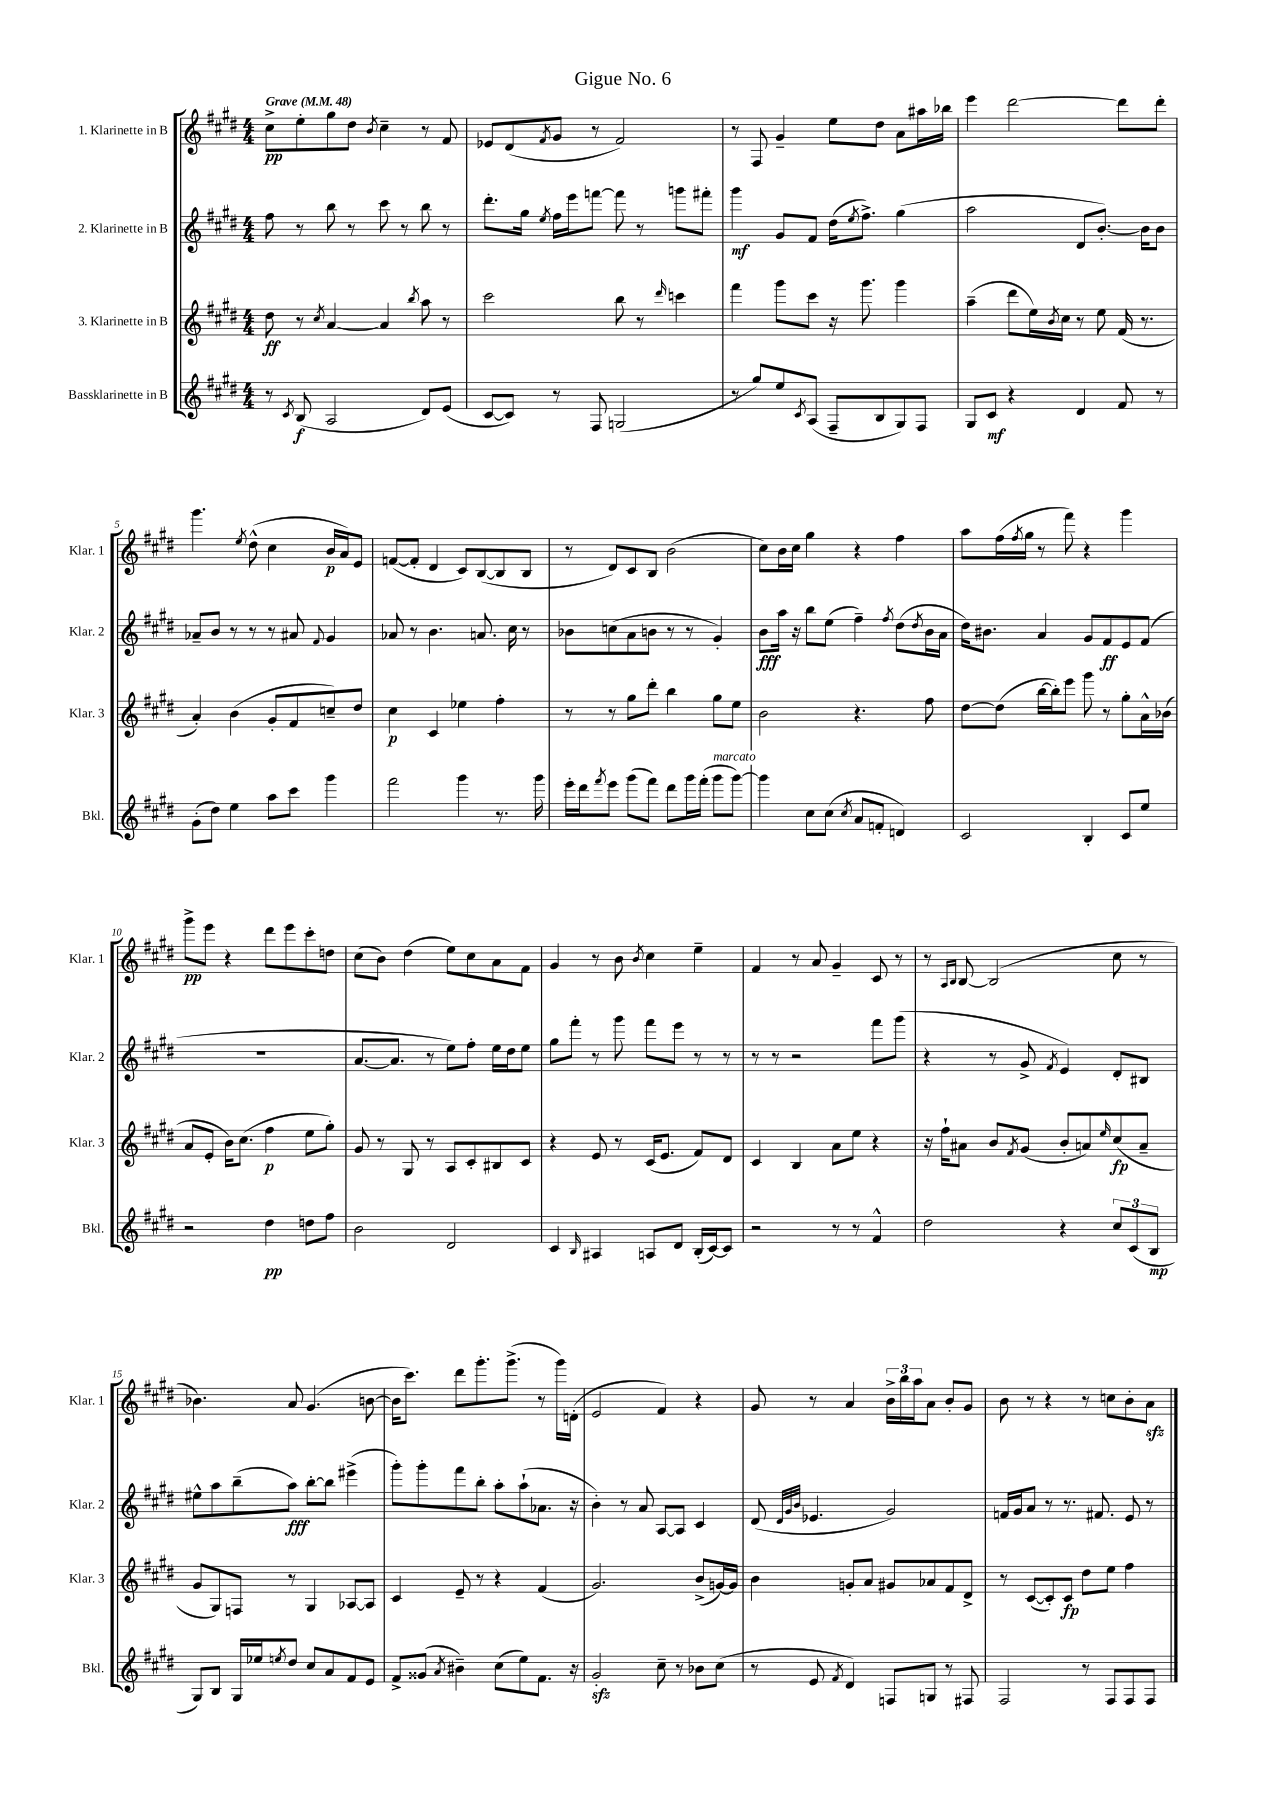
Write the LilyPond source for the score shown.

\header { title = "Gigue No. 6" }
<<
\new StaffGroup <<
\new Staff = "s0" \with { instrumentName = "1. Klarinette in B" shortInstrumentName = "Klar. 1" } {
    \clef treble \key e \major \numericTimeSignature \time 4/4 \tempo "Grave" 4 = 48
    cis''8->\pp e''8-. gis''8 dis''8 \acciaccatura { b'8 } cis''4-- r8 fis'8 |
    ees'8 dis'8( \acciaccatura { fis'8 } gis'8 r8 fis'2) |
    r8 fis8 gis'4-- e''8 dis''8 a'8 ais''16 bes''16 |
    e'''4 dis'''2~ dis'''8 dis'''8-. |
    gis'''4. \acciaccatura { e''8 } dis''8-^( cis''4 b'16\p a'16) e'8 |
    f'8~( f'8-. dis'4 cis'8) b8~( b8 b8 |
    r8 dis'8) cis'8 b8 b'2( |
    cis''8) b'16 cis''16 gis''4 r4 fis''4 |
    a''8 fis''16( \acciaccatura { fis''8 } gis''16 r8 fis'''8) r4 gis'''4 |
    gis'''8->\pp e'''8 r4 dis'''8 e'''8 cis'''8-. d''8 |
    cis''8( b'8) dis''4( e''8) cis''8 a'8 fis'8 |
    gis'4 r8 b'8 \acciaccatura { b'8 } cis''4 e''4-- |
    fis'4 r8 a'8 gis'4-- cis'8 r8 |
    r8 \grace { a16 b16 } b8~ b2( cis''8 r8 |
    bes'4.) a'8 gis'4.( b'8~ |
    b'16 cis'''8.) dis'''8 gis'''8.-. gis'''8.->( r8 gis'''16) d'16-.( |
    e'2 fis'4) r4 |
    gis'8 r8 a'4 \tuplet 3/2 { b'16-> b''16 a''16 } a'8 b'8-. gis'8 |
    b'8 r8 r4 r8 c''8 b'8-. a'8\sfz \bar "|." |
}
\new Staff = "s1" \with { instrumentName = "2. Klarinette in B" shortInstrumentName = "Klar. 2" } {
    \clef treble \key e \major \numericTimeSignature \time 4/4
    fis''8 r8 b''8 r8 cis'''8 r8 b''8 r8 |
    dis'''8.-. gis''16 \acciaccatura { e''8 } fis''16 e'''16 f'''8~ f'''8 r8 g'''8 fis'''8-. |
    gis'''4\mf gis'8 fis'8 dis''16( \acciaccatura { e''8 } fis''8.->) gis''4( |
    a''2 dis'8 b'8.~-.) b'16 b'8 |
    aes'8-- b'8 r8 r8 r8 ais'8 \appoggiatura { fis'8 } gis'4 |
    aes'8 r8 b'4. a'8. cis''16 r8 |
    bes'8 c''8( a'8 b'8 r8 r8 gis'4-.) |
    b'8\fff a''16 r16 b''8 e''8( fis''4--) \acciaccatura { fis''8 } dis''8( \acciaccatura { dis''8 } b'16 a'16 |
    dis''16) bis'8. a'4 gis'8 fis'8\ff e'8 fis'8( |
    R1 |
    a'8.~ a'8. r8 e''8) fis''8-. e''16 dis''16 e''8 |
    gis''8 fis'''8-. r8 gis'''8 fis'''8 e'''8 r8 r8 |
    r8 r8 r2 fis'''8 gis'''8( |
    r4 r8 gis'8-> \acciaccatura { fis'8 } e'4) dis'8-. bis8 |
    eis''8-^ a''8 b''8--( a''8\fff) b''8~-. b''8 eis'''4->( |
    gis'''8-.) gis'''8-. fis'''8 b''8-. a''8-. a''8-!( aes'8. r16 |
    b'4-.) r8 a'8 a8~ a8 cis'4 |
    dis'8( \grace { dis'32 gis'32 b'32 } ees'4. gis'2) |
    f'16 gis'16 a'8 r8 r8. fis'8. e'8 r8 \bar "|." |
}
\new Staff = "s2" \with { instrumentName = "3. Klarinette in B" shortInstrumentName = "Klar. 3" } {
    \clef treble \key e \major \numericTimeSignature \time 4/4
    dis''8\ff r8 \acciaccatura { cis''8 } a'4~ a'4 \acciaccatura { b''8 } a''8 r8 |
    cis'''2 b''8 r8 \grace { dis'''16 } c'''4 |
    fis'''4 gis'''8 cis'''8 r16 gis'''8. gis'''4 |
    a''4--( dis'''8 e''16) \acciaccatura { b'8 } cis''16 r8 e''8 fis'16( r8. |
    a'4-.) b'4( gis'8-. fis'8 c''8--) dis''8 |
    cis''4\p cis'4 ees''4 fis''4-. |
    r8 r8 gis''8 dis'''8-. b''4 gis''8 e''8 |
    b'2 r4. fis''8 |
    dis''8~ dis''8( b''16~ b''16-.) e'''8 gis'''8 r8 gis''8-. a'16-^ bes'16( |
    a'8 e'8-. b'16) cis''8.( fis''4\p e''8 gis''8-.) |
    gis'8 r8 gis8 r8 a8 cis'8-. bis8 cis'8 |
    r4 e'8 r8 cis'16( e'8. fis'8) dis'8 |
    cis'4 b4 a'8 e''8 r4 |
    r16 fis''16-! ais'8 b'8 \acciaccatura { fis'8 } gis'8( b'8-. a'8) \grace { e''16 } cis''8\fp( a'8-- |
    gis'8 gis8) f8 r8 gis4 aes8~ aes8 |
    cis'4 e'8-- r8 r4 fis'4( |
    gis'2.) b'8->( g'16~) g'16 |
    b'4 g'8-. a'8 gis'8 aes'8 fis'8 dis'8-> |
    r8 cis'8~( cis'8-.) cis'8\fp dis''8 e''8 fis''4 \bar "|." |
}
\new Staff = "s3" \with { instrumentName = "Bassklarinette in B" shortInstrumentName = "Bkl." } {
    \clef treble \key e \major \numericTimeSignature \time 4/4
    r8 \acciaccatura { cis'8 } b8\f( a2 dis'8) e'8( |
    cis'8~ cis'8) r8 fis8 g2( |
    r8 gis''8) e''8 \acciaccatura { cis'8 } a8( fis8-- b8 gis8) fis8 |
    gis8 cis'8\mf r4 dis'4 fis'8 r8 |
    gis'8-.( dis''8) e''4 a''8 cis'''8 gis'''4 |
    fis'''2 gis'''4 r8. gis'''16 |
    e'''16-. dis'''16 \acciaccatura { fis'''8 } e'''8 gis'''8( fis'''8) dis'''8 gis'''16 fis'''16-.( gis'''8^\markup { \italic "marcato" } gis'''8~) |
    gis'''4 cis''8 cis''8( \acciaccatura { cis''8 } a'8 f'8-. d'4) |
    cis'2 b4-. cis'8 e''8 |
    r2 dis''4\pp d''8 fis''8 |
    b'2 dis'2 |
    cis'4 \grace { b16 } ais4 a8 dis'8 b16-.( cis'16~) cis'8 |
    r2 r8 r8 fis'4-^ |
    dis''2 r4 \tuplet 3/2 { cis''8 cis'8( b8\mp } |
    gis8) b8 gis16 ees''16 \acciaccatura { e''8 } dis''8 cis''8 a'8 fis'8 e'8 |
    fis'8-> gisis'8( \acciaccatura { a'8 } bis'4--) cis''8( e''8) fis'8. r16 |
    gis'2-.\sfz cis''8-- r8 bes'8 cis''8( |
    r8 e'8 \acciaccatura { fis'8 } dis'4) f8 g8 r8 fis8 |
    fis2 r8 fis8 fis8 fis8 \bar "|." |
}
>>
>>
